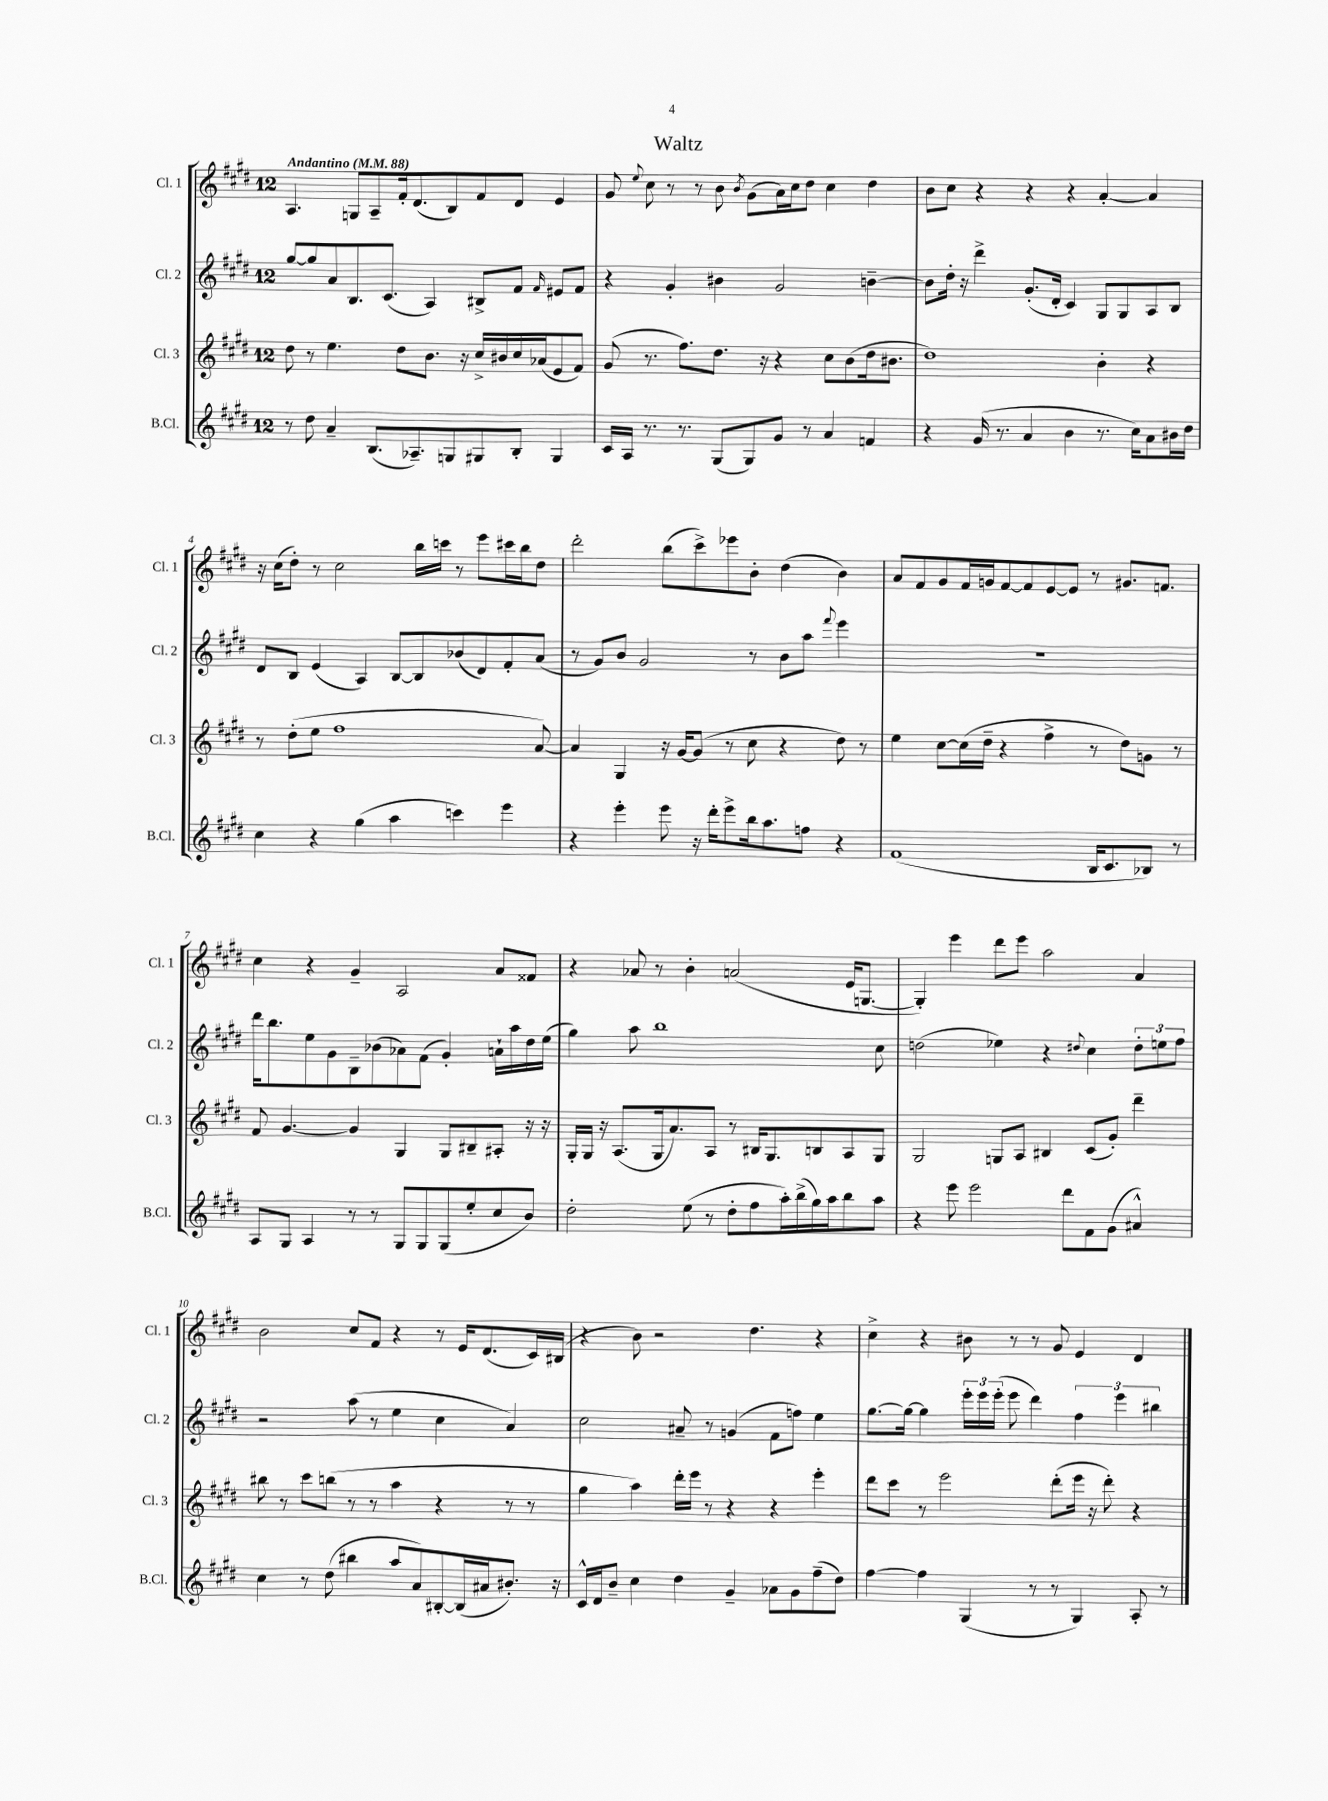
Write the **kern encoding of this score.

**kern	**kern	**kern	**kern
*part4	*part3	*part2	*part1
*staff4	*staff3	*staff2	*staff1
*I"B.Cl.	*I"Cl. 3	*I"Cl. 2	*I"Cl. 1
*I'B.Cl.	*I'Cl. 3	*I'Cl. 2	*I'Cl. 1
*clefG2	*clefG2	*clefG2	*clefG2
*k[f#c#g#d#]	*k[f#c#g#d#]	*k[f#c#g#d#]	*k[f#c#g#d#]
*M12/8	*M12/8	*M12/8	*M12/8
*MM88	*MM88	*MM88	*MM88
=1	=1	=1	=1
!	!	!	!LO:TX:a:B:t=Andantino
8r	8dd#\	[8gg#/L	4.A/
8dd#\	8r	8gg#/]	.
4a~/	4.ee\	8a/	.
.	.	8.B/	8Gn/L
(8.B/L	.	.	8A~/
.	.	(8.c#/J	.
.	8dd#\L	.	16f#'/k
8.A-X~/)	.	.	(8.d#/
.	8.b\J	4A/)	.
8Gn/	.	.	8B/)
.	16r	.	.
8G#X/	16cc#^/LL	8B#X^/L	8f#/
.	16b#X/	.	.
8B'/J	16cc#/	8f#/J	8d#/J
.	(16a-X/J	.	.
.	.	16qqf#/	.
4G#/	8e/	8e#X/L	4e/
.	8f#/J)	8f#/J	.
=2	=2	=2	=2
16c#/LL	(8g#/	4r	8g#/
16A/JJ	.	.	.
.	.	.	8qqee/
8.r	8.r	.	8cc#\
.	.	4g#'/	8r
8.r	8.ff#\L)	.	.
.	.	.	8r
(8G#/L	8.dd#\J	4b#X\	8b\
.	.	.	8qb/
8G#/)	.	.	(8g#\L
.	16r	.	.
8g#/J	4r	2g#/	16a\L)
.	.	.	16cc#\J
8r	.	.	8dd#\J
4a/	8cc#\L	.	4cc#\
.	(8b\	.	.
4fn/	16dd#\k	[4bn~\	4dd#\
.	8.b#X\J	.	.
=3	=3	=3	=3
4r	1dd#)	8b\L]	8b\L
.	.	16dd#'\Jk	8cc#\J
.	.	16r	.
(16g#/	.	4ddd#^\	4r
8.r	.	.	.
4a/	.	(8.g#'/L	4r
.	.	16d#'/Jk	.
4b\	.	4c#/)	4r
8.r	4b'\	8G#/L	[4a'/
.	.	8G#/	.
16cc#\KL)	.	.	.
8a\	4r	8A/	4a/]
16b#X\L	.	8B/J	.
16dd#\JJ	.	.	.
!!LO:LB:g=z
=4	=4	=4	=4
4cc#\	8r	8d#/L	16r
.	.	.	(16cc#\KL
.	(8dd#'\L	8B/J	8dd#'\J)
4r	8ee\J	(4e/	8r
.	1ff#	.	2cc#\
(4gg#\	.	4A/)	.
4aa\	.	[8B/L	.
.	.	8B/]	16bb\LL
.	.	.	16cccn\JJ
4cccn\)	.	(8b-X/	8r
.	.	8d#/)	8eee\L
4eee\	.	8f#'/	16ccc#X\L
.	.	.	16bb\J
.	[8a/)	(8a/J	8dd#\J
=5	=5	=5	=5
4r	4a/]	8r	2ddd#'\
.	.	8g#/L)	.
4eee'\	4G#/	8b/J	.
.	.	2g#/	.
8eee\	16r	.	(8bb\L
.	[16g#/KL	.	.
16r	(8g#/J]	.	8ccc#^\)
16ddd#'\KL	.	.	.
8eee^\	8r	.	8eee-X\
16bb\k	8cc#\	8r	8b'\J
8.aa\	.	.	.
.	4r	8b\L	(4dd#\
8ffn\J	.	8aa\J	.
.	.	8qqfff#/	.
4r	8dd#\)	4eee\	4b\)
.	8r	.	.
=6	=6	=6	=6
(1f#	4ee\	1.r	8a/L
.	.	.	8f#/
.	[8cc#\L	.	8g#/
.	(16cc#\L]	.	16f#/L
.	16dd#~\JJ	.	16gn/J
.	4r	.	[8f#/
.	.	.	8f#/]
.	4ff#^\	.	[8e/
.	.	.	8e/J]
16B/KL	8r	.	8r
8.c#/	.	.	.
.	8dd#\L)	.	8.g#X/L
8B-X/J)	8gn\J	.	.
.	.	.	8.fn/J
8r	8r	.	.
!!LO:LB:g=z
=7	=7	=7	=7
8A/L	8f#/	16ddd#\KL	4cc#\
.	.	8.bb\	.
8G#/J	[4.g#/	.	.
4A/	.	8ee\	4r
.	.	8g#\	.
8r	4g#/]	8B~\	4g#~/
8r	.	(8b-X\	.
8G#/L	4G#/	8a-X\)	2A/
8G#/	.	(8f#\J	.
(8G#/	8G#/L	4g#'/)	.
8ee'/	8B#X~/	.	.
8cc#/	8A#X'/J	16an`\LL	8a/L
.	.	16aa\	.
8b/J)	16r	16dd#\	8f##X/J
.	16r	(16ee\JJ	.
=8	=8	=8	=8
2dd#'\	16G#'/LL	4gg#\)	4r
.	16G#/JJ	.	.
.	16r	.	.
.	(8.A/L	.	.
.	.	8aa\	8a-X/
.	16G#/k	1bb	8r
.	8.a/)	.	.
(8ee\	.	.	4b'\
8r	8A/J	.	.
8dd#'\L	8r	.	(2an/
8ff#\	16B#X/KL	.	.
.	8.G#/	.	.
16aa'\L)	.	.	.
(16bb^\	.	.	.
16gg#\)	8Bn/	.	.
16aa\J	.	.	.
8bb\	8A/	.	16e/KL
.	.	.	[8.Gn/J
8aa\J	8G#/J	8cc#\	.
=9	=9	=9	=9
4r	2G#/	(2ddn\	4G'/])
8eee\	.	.	4eee\
2eee\	.	.	.
.	8Gn/L	4ee-X\)	8ddd#\L
.	8A/J	.	8eee\J
.	4B#X/	4r	2aa\
8ddd#\L	.	.	.
.	.	8qqdd#X/	.
8f#\	(8c#/L	4cc#\	.
(8g#\J	8g#'/J)	.	.
4a#X^^/)	4ddd#~\	12dd#'\L	4a/
.	.	12een\	.
.	.	12ff#\J	.
!!LO:LB:g=z
=10	=10	=10	=10
4cc#\	8bb#X\	2r	2b\
.	8r	.	.
8r	8ccc#\L	.	.
(8dd#\	(8bbn\J	.	.
4bb#X\	8r	(8aa\	8cc#/L
.	8r	8r	8f#/J
8aa/L	4aa\	4ee\	4r
8a/)	.	.	.
[8B#X'/	4r	4cc#\	8r
(16B#/L]	.	.	16e/KL
16a#X/J	.	.	(8.d#/
8.b#X'/J)	8r	4a/)	.
.	8r	.	16c#/L)
16r	.	.	(16B#X/JJ
=11	=11	=11	=11
16c#^^/LL	4gg#\	2cc#\	4r
16d#/J	.	.	.
8b~/J	.	.	.
4cc#\	4aa\)	.	8b\)
.	.	.	2r
4dd#\	16ddd#'\LL	8a#X~/	.
.	16eee\JJ	.	.
.	8r	8r	.
4g#~/	4r	(4gn/	.
.	.	.	4.dd#\
8a-X\L	4r	8f#\L	.
8g#\	.	8ffn\J)	.
(8ff#~\	4eee'\	4ee\	4r
8dd#\J)	.	.	.
=12	=12	=12	=12
[4ff#\	8ddd#\L	[8.gg#\L	4cc#^\
.	8ccc#\J	.	.
.	.	16gg#\Jk_	.
4ff#\]	8r	4gg#\]	4r
.	2eee\	.	.
(4G#/	.	24eee'\LL	8b#X\
.	.	24eee\	.
.	.	(24eee'\JJ	.
.	.	8eee\	8r
8r	.	4ddd#\)	8r
8r	(8ddd#'\L	.	8g#/
4G#/)	16eee\Jk	6ff#\	4e/
.	16r	.	.
.	8ddd#'\)	.	.
.	.	6eee\	.
8A'/	4r	.	4d#/
.	.	6bb#X\	.
8r	.	.	.
==	==	==	==
*-	*-	*-	*-
